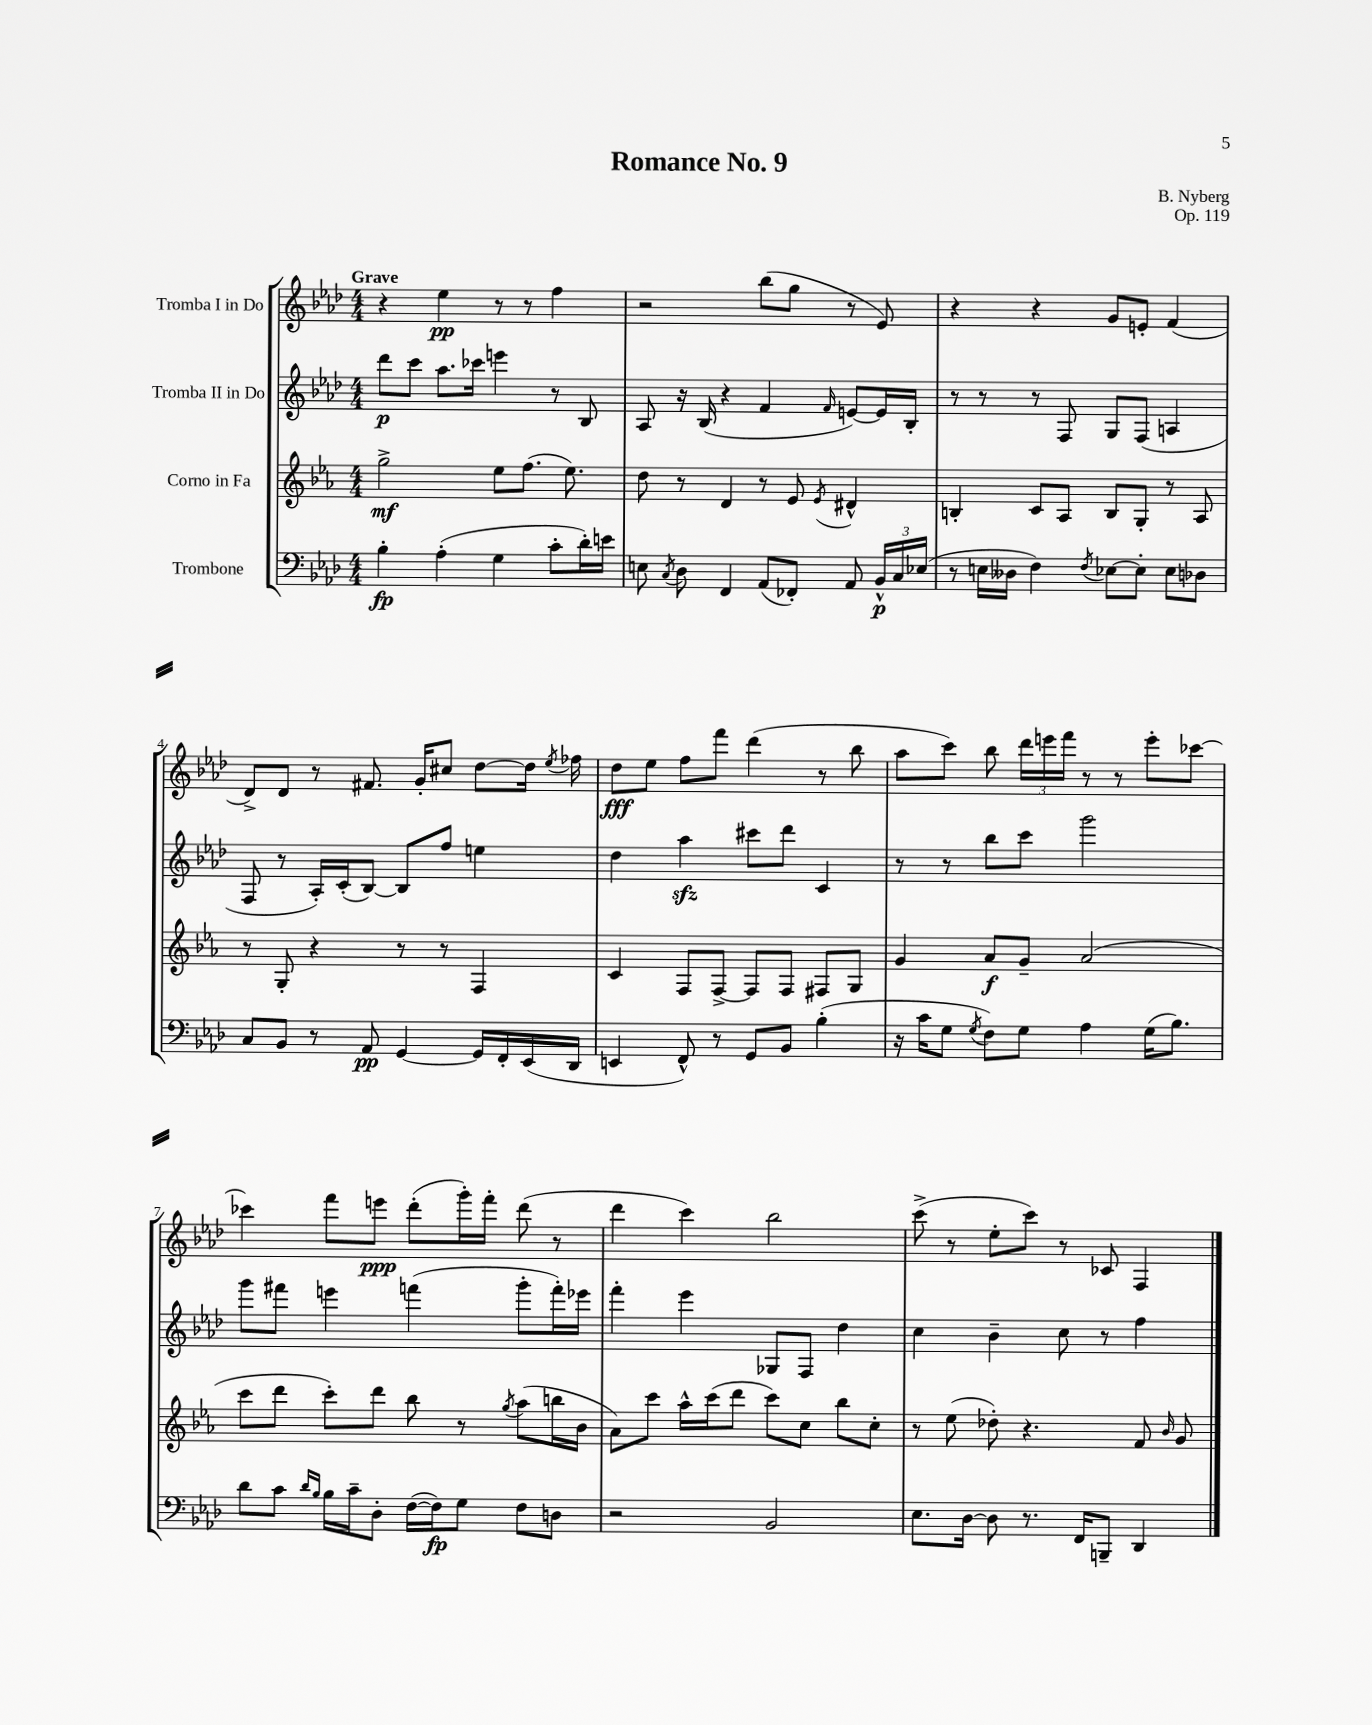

**kern	**dynam	**kern	**dynam	**kern	**dynam	**kern	**dynam
*part4	*part4	*part3	*part3	*part2	*part2	*part1	*part1
*staff4	*staff4	*staff3	*staff3	*staff2	*staff2	*staff1	*staff1
*I"Trombone	*	*I"Corno in Fa	*	*I"Tromba II in Do	*	*I"Tromba I in Do	*
*clefF4	*	*clefG2	*	*clefG2	*	*clefG2	*
*k[b-e-a-d-]	*	*k[b-e-a-]	*	*k[b-e-a-d-]	*	*k[b-e-a-d-]	*
*M4/4	*	*M4/4	*	*M4/4	*	*M4/4	*
=1	=1	=1	=1	=1	=1	=1	=1
!	!	!	!	!	!	!LO:TX:a:B:t=Grave	!
4B-'\	fp	2gg^\	mf	8ddd-\L	p	4r	.
.	.	.	.	8ccc\J	.	.	.
(4A-'\	.	.	.	8.aa-\L	.	4ee-\	pp
.	.	.	.	16ccc-X\Jk	.	.	.
4G\	.	8ee-\L	.	4eeen\	.	8r	.
.	.	(8.ff\J	.	.	.	8r	.
8c'\L	.	.	.	8r	.	4ff\	.
.	.	8.ee-\)	.	.	.	.	.
16d-'\L)	.	.	.	8B-/	.	.	.
16en\JJ	.	.	.	.	.	.	.
=2	=2	=2	=2	=2	=2	=2	=2
8En\	.	8dd\	.	8A-/	.	2r	.
8qC/	.	.	.	.	.	.	.
8D-\	.	8r	.	16r	.	.	.
.	.	.	.	(16B-/	.	.	.
4FF/	.	4d/	.	4r	.	.	.
(8AA-/L	.	8r	.	4f/	.	(8bb-\L	.
8FF-X'/J)	.	8e-/	.	.	.	8gg\J	.
.	.	8qe-/	.	16qqf/	.	.	.
8AA-/	.	4d#X^^/	.	[8en/L)	.	8r	.
24BB-^^/LL	p	.	.	16e/L]	.	8e-/)	.
24C/	.	.	.	.	.	.	.
.	.	.	.	16B-'/JJ	.	.	.
(24E-X/JJ	.	.	.	.	.	.	.
=3	=3	=3	=3	=3	=3	=3	=3
8r	.	4Bn'/	.	8r	.	4r	.
16En\LL	.	.	.	8r	.	.	.
16D--X\JJ	.	.	.	.	.	.	.
4F\)	.	8c/L	.	8r	.	4r	.
.	.	8A-/J	.	8F/	.	.	.
8qF/	.	.	.	.	.	.	.
[8E-X\L	.	8B/L	.	8G/L	.	8g/L	.
8E-'\J]	.	8G'/J	.	(8F/J	.	8en'/J	.
8E-\L	.	8r	.	4An/	.	(4f/	.
8D-X\J	.	8A-/	.	.	.	.	.
!!LO:LB:g=z
=4	=4	=4	=4	=4	=4	=4	=4
8C/L	.	8r	.	8F/	.	8d-^/L)	.
8BB-/J	.	8G'/	.	8r	.	8d-/J	.
8r	.	4r	.	16A-'/LL)	.	8r	.
.	.	.	.	(16c'/J	.	.	.
8AA-/	pp	.	.	[8B-/J)	.	8.f#X/	.
[4GG/	.	8r	.	8B-/L]	.	.	.
.	.	.	.	.	.	16g'/KL	.
.	.	8r	.	8ff/J	.	8cc#X/J	.
16GG/LL]	.	4F/	.	4een\	.	[8dd-\L	.
16FF'/	.	.	.	.	.	.	.
(16EE-/	.	.	.	.	.	16dd-\Jk]	.
.	.	.	.	.	.	8qee-/	.
16DD-/JJ	.	.	.	.	.	16ff-X\	.
=5	=5	=5	=5	=5	=5	=5	=5
4EEn/	.	4c/	.	4dd-\	.	8dd-\L	fff
.	.	.	.	.	.	8ee-\J	.
8FF^^/)	.	8F/L	.	4aa-zz\	.	8ff\L	.
8r	.	[8F^/J	.	.	.	8fff\J	.
8GG/L	.	8F/L]	.	8ccc#X\L	.	(4ddd-\	.
8BB-/J	.	8F/J	.	8ddd-\J	.	.	.
(4B-'\	.	8F#X/L	.	4c/	.	8r	.
.	.	8G/J	.	.	.	8bb-\	.
=6	=6	=6	=6	=6	=6	=6	=6
16r	.	4g/	.	8r	.	8aa-\L	.
16c\KL	.	.	.	.	.	.	.
8G\J	.	.	.	8r	.	8ccc\J)	.
8qG/	.	.	.	.	.	.	.
8F\L)	.	8a-/L	f	8bb-\L	.	8bb-\	.
8G\J	.	8g~/J	.	8ccc\J	.	24ddd-\LL	.
.	.	.	.	.	.	24eeen\	.
.	.	.	.	.	.	24fff\JJ	.
4A-\	.	(2a-/	.	2ggg\	.	8r	.
.	.	.	.	.	.	8r	.
(16G\KL	.	.	.	.	.	8eee'\L	.
8.B-\J)	.	.	.	.	.	.	.
.	.	.	.	.	.	[8ccc-X\J	.
!!LO:LB:g=z
=7	=7	=7	=7	=7	=7	=7	=7
8d-\L	.	8ccc\L	.	8ggg\L	.	4ccc-X\]	.
8c\J	.	8ddd\J	.	8fff#X\J	.	.	.
16qqd-/LL	.	.	.	.	.	.	.
16qqB-/JJ	.	.	.	.	.	.	.
16B-\LL	.	8ccc'\L)	.	4eeen\	.	8fff\L	.
16c~\J	.	.	.	.	.	.	.
8D-'\J	.	8ddd\J	.	.	.	8eeen\J	ppp
([16F\LL	.	8bb-\	.	(4fffn\	.	(8ddd-'\L	.
16F\J])	fp	.	.	.	.	.	.
8G\J	.	8r	.	.	.	16ggg'\L)	.
.	.	.	.	.	.	16fff'\JJ	.
.	.	8qgg/	.	.	.	.	.
8F\L	.	(8aa-\L	.	8ggg'\L	.	(8ddd-\	.
8Dn\J	.	16bbn\L	.	16fff'\L)	.	8r	.
.	.	16b-\JJ	.	16eee-X\JJ	.	.	.
=8	=8	=8	=8	=8	=8	=8	=8
2r	.	8a-\L)	.	4fff'\	.	4ddd-\	.
.	.	8ccc\J	.	.	.	.	.
.	.	16aa-^^\LL	.	4eee-\	.	4ccc\)	.
.	.	(16ccc\J	.	.	.	.	.
.	.	8ddd\J	.	.	.	.	.
2BB-/	.	8ccc\L)	.	8G-X/L	.	2bb-\	.
.	.	8cc\J	.	8F/J	.	.	.
.	.	8bb-\L	.	4dd-\	.	.	.
.	.	8cc'\J	.	.	.	.	.
=9	=9	=9	=9	=9	=9	=9	=9
8.E-\L	.	8r	.	4cc\	.	(8ccc^\	.
.	.	(8ee-\	.	.	.	8r	.
[16D-\Jk	.	.	.	.	.	.	.
8D-\]	.	8dd-X'\)	.	4b-~\	.	8ee-'\L	.
8.r	.	4.r	.	.	.	8ccc\J)	.
.	.	.	.	8cc\	.	8r	.
16FF/KL	.	.	.	.	.	.	.
8BBBn~/J	.	.	.	8r	.	8c-X/	.
4DD-/	.	8f/	.	4ff\	.	4F/	.
.	.	16qqb-/	.	.	.	.	.
.	.	8g/	.	.	.	.	.
==	==	==	==	==	==	==	==
*-	*-	*-	*-	*-	*-	*-	*-
